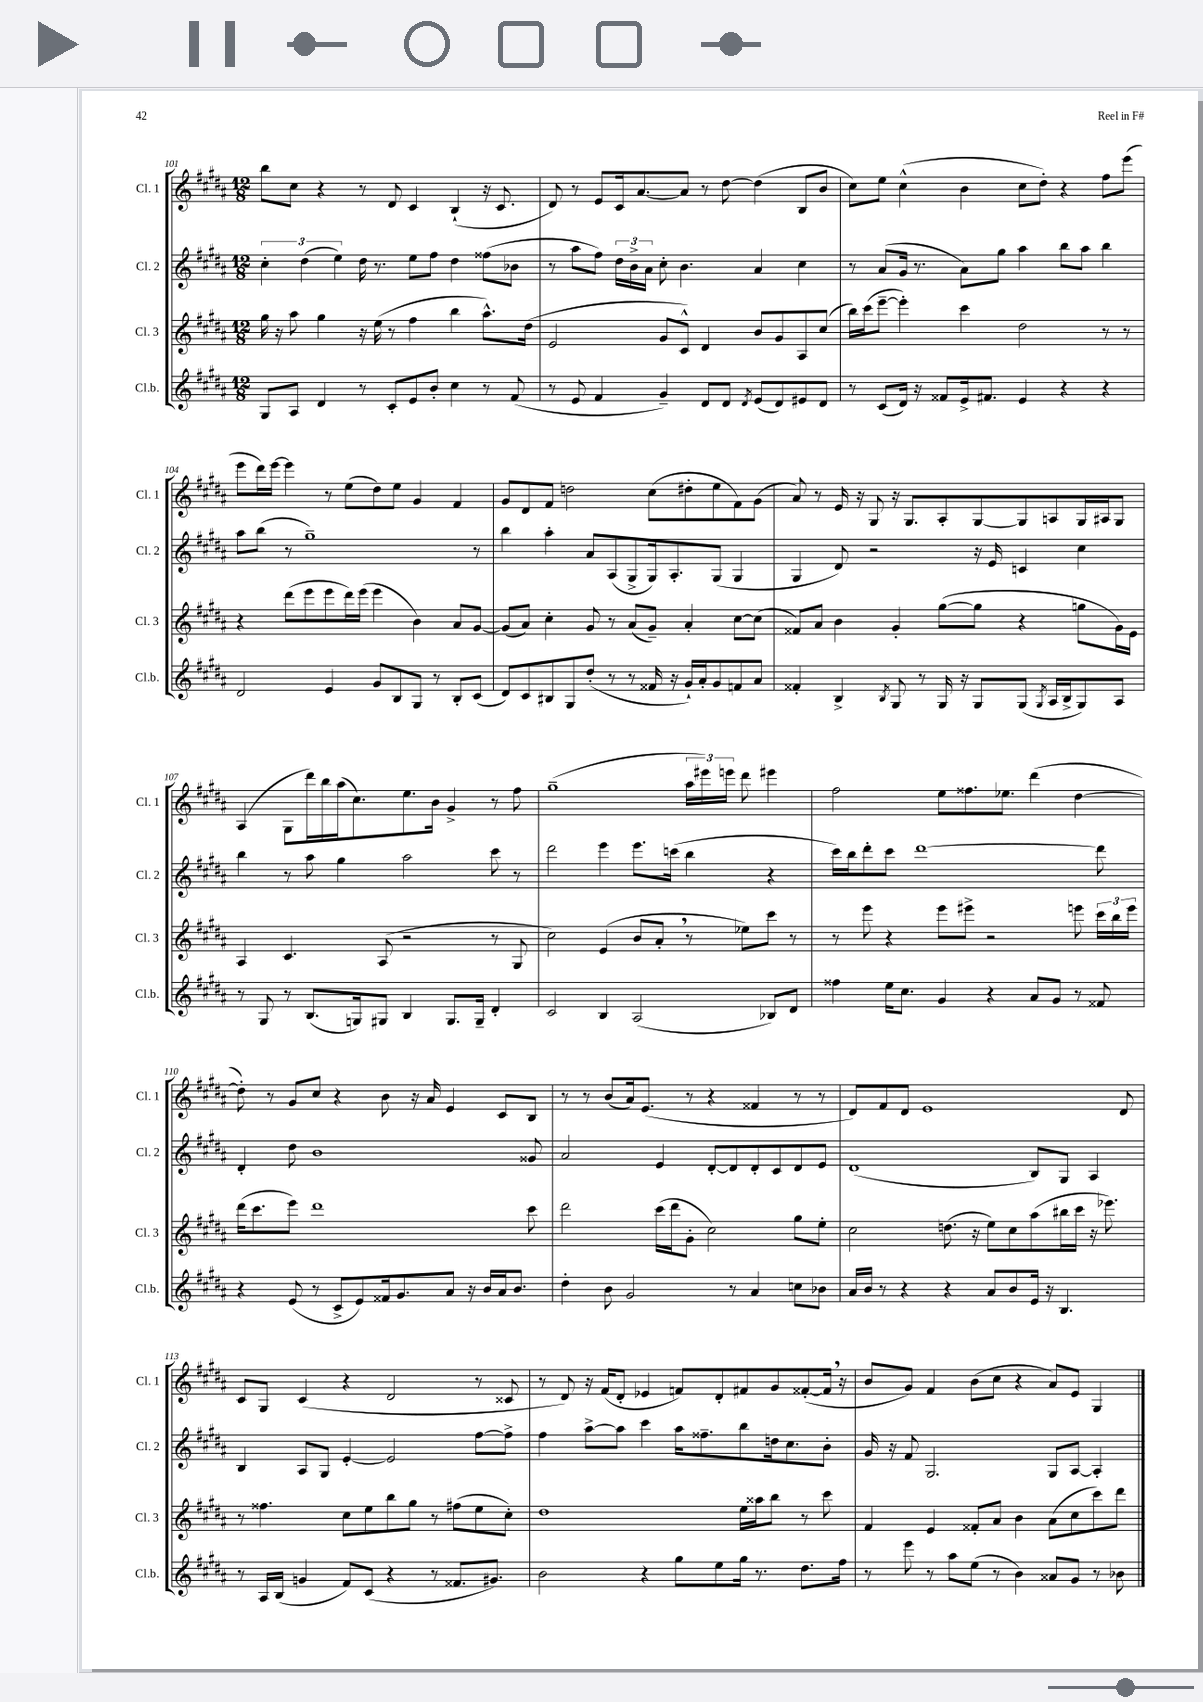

**kern	**kern	**kern	**kern
*part4	*part3	*part2	*part1
*staff4	*staff3	*staff2	*staff1
*I"Cl.b.	*I"Cl. 3	*I"Cl. 2	*I"Cl. 1
*I'Cl.b.	*I'Cl. 3	*I'Cl. 2	*I'Cl. 1
*clefG2	*clefG2	*clefG2	*clefG2
*k[f#c#g#d#a#]	*k[f#c#g#d#a#]	*k[f#c#g#d#a#]	*k[f#c#g#d#a#]
*M12/8	*M12/8	*M12/8	*M12/8
=101	=101	=101	=101
8G#/L	16gg#\	6cc#'\	8bb\L
.	16r	.	.
8A#/J	8aa#\	.	8cc#\J
.	.	(6dd#\	.
4d#/	4gg#\	.	4r
.	.	6ee\)	.
8r	16r	16dd#\	8r
.	(16ee\	8.r	.
8c#'/L	8r	.	8d#/
8e/	4ff#\	8ee\L	4c#/
8b'/J	.	8ff#\J	.
4cc#\	4bb\	4dd#\	(4B`/
8r	8.aa#^^\L)	(8ff##X\L	16r
.	.	.	8.c#/
(8f#/	.	8b-X\J	.
.	(16dd#\Jk	.	.
=102	=102	=102	=102
8r	2e/	8r	8d#/)
8e/	.	8aa#\L	8r
4f#/	.	8ff#\J)	8e/L
.	.	24dd#\LL	16c#/k
.	.	24b^\	.
.	.	.	[8.a#/
.	.	24a#\JJ	.
4g#~/)	8g#/L	8cc#'\	.
.	8c#^^/J)	4.b\	8a#/J]
8d#/L	4d#/	.	8r
8d#/J	.	.	[8dd#\
8qd#/	.	.	.
(8e/L	8b/L	4a#/	(4dd#\]
8d#/)	8g#/	.	.
8e#X/	8A#/	4cc#\	8B/L
8d#/J	(8cc#/J	.	8b/J
=103	=103	=103	=103
8r	16bb\LL)	8r	8cc#\L)
.	(16ccc#\J	.	.
(8c#/L	[8eee~\J	(8a#/L	8ee\J
16d#/Jk)	4eee'\])	16g#/Jk	(4cc#^^\
16r	.	8.r	.
8f##X/L	.	.	.
16e^/k	4ccc#\	8a#\L)	4b\
8.f#X/J	.	.	.
.	.	8gg#\J	.
4e/	2dd#\	4aa#\	8cc#\L
.	.	.	8dd#'\J)
4r	.	8bb\L	4r
.	.	8aa#\J	.
4r	8r	4bb\	8ff#\L
.	8r	.	(8eee\J
!!LO:LB:g=z
=104	=104	=104	=104
2d#/	4r	8aa#\L	8eee\L
.	.	(8bb\J	16ddd#\L)
.	.	.	[16eee\JJ
.	(8ddd#\L	8r	4eee\]
.	8eee\	1gg#~)	.
4e/	8eee\	.	8r
.	16ddd#\L)	.	(8ee\L
.	(16eee\JJ	.	.
8g#/L	4eee\	.	8dd#\)
8B/	.	.	8ee\J
8G#/J	4b\)	.	4g#/
8r	.	.	.
8B'/L	8a#/L	.	4f#/
(8c#/J	[8g#/J	8r	.
=105	=105	=105	=105
8d#/L)	(8g#/L]	4bb\	8g#/L
8c#/	8a#/J)	.	8d#/
8B#X/	4cc#'\	4aa#'\	8f#/J
8G#/	.	.	2ddn\
(8dd#'/J	8g#/	8a#/L	.
8r	8r	(8A#/	.
8r	(8a#/L	8G#^/	.
16f##X/	8g#~/J)	16G#/k)	(8cc#\L
16r	.	8.A#'/	.
16g#`/LL)	4a#'/	.	8dd#X'\
16a#'/J	.	.	.
8g#/	.	(8G#/J	8ee\
8fn/	[8cc#\L	4G#/	8f#\)
8a#/J	(8cc#\J]	.	(8g#\J
=106	=106	=106	=106
4f##X'/	8f##X/L)	4G#/	8a#/)
.	8a#/J	.	8r
4B^/	4b\	8d#/)	16e/
.	.	.	16r
.	.	2r	8G#/
8qB/	.	.	.
8G#/	4g#'/	.	16r
.	.	.	8.G#/L
8r	.	.	.
16G#/	([8gg#\L	.	8A#'/
16r	.	.	.
8G#/L	8gg#\J]	16r	[8G#/
.	.	16e/	.
(8G#/J	4r	4cn/	8G#/]
8qG#/	.	.	.
16A#/LL	.	.	8An/
16B^/J	.	.	.
8G#/)	8ggn\L	4cc#\	16G#/L
.	.	.	16A#X/J
8A#/J	16g#\L)	.	8G#/J
.	16e\JJ	.	.
!!LO:LB:g=z
=107	=107	=107	=107
8r	4A#/	4bb\	(4A#/
8G#/	.	.	.
8r	4.c#/	8r	8G#\L
(8.B/L	.	8aa#\	16ddd#\L)
.	.	.	16bb\
.	.	4gg#\	(16aa#\J
16Gn/k)	.	.	8.cc#\)
8G#X/J	(8A#/	.	.
4B/	2r	2aa#\	8.ee\
.	.	.	16b\Jk
8.G#/L	.	.	4g#^/
16G#~/Jk	.	.	.
4d#'/	8r	8ccc#\	8r
.	8G#/	8r	8ff#\
=108	=108	=108	=108
2c#/	2cc#\)	2ddd#\	(1gg#~
4B/	(4e/	4eee\	.
(2A#/	8b/L	8.eee\L	.
.	8a#',/J	.	.
.	.	(16cccn\Jk	.
.	8r	4bb\	24aa#\LL
.	.	.	24eee#X\)
.	.	.	24eeen\JJ
.	8ee-X\L)	.	8ddd#\
8B-X/L)	8ccc#\J	4r	4eee#X\
8d#/J	8r	.	.
=109	=109	=109	=109
4ff##X\	8r	16ccc#\LL)	2ff#\
.	.	16bb\J	.
.	8eee\	8ddd#'\	.
16ee\KL	4r	8ccc#\J	.
8.cc#\J	.	.	.
.	.	[1ddd#	.
4g#/	8eee\L	.	8ee\L
.	8eee#X^\J	.	8.ff##X\
4r	2r	.	.
.	.	.	8.ee-X\J
8a#/L	.	.	(4ddd#\
8g#/J	.	.	.
8r	8eeen\	.	[4dd#\
8f##X/	24ccc#\LL	8ddd#\]	.
.	24bb\	.	.
.	24eee\JJ	.	.
!!LO:LB:g=z
=110	=110	=110	=110
4r	(16ddd#\KL	4d#'/	8dd#'\])
.	8.ccc#\	.	.
.	.	.	8r
(8e/	8eee\J)	8dd#\	8g#/L
8r	1ddd#	1b	8cc#/J
8c#^/L	.	.	4r
8e/)	.	.	.
16f##X/k	.	.	8b\
8.g#/	.	.	.
.	.	.	16r
.	.	.	16a#/
8a#/J	.	.	4e/
16r	.	.	.
16b/LL	.	.	.
16a#/J	.	.	8c#/L
8.b/J	.	.	.
.	8ccc#\	8g##X/	8B/J
=111	=111	=111	=111
4dd#'\	2ddd#\	2a#/	8r
.	.	.	8r
8b\	.	.	(8b/L
2g#/	.	.	16a#/k)
.	.	.	(8.e/J
.	(16ccc#\LL	4e/	.
.	16ddd#\J	.	.
.	8g#'\J	.	8r
.	2cc#\)	[8d#'/L	4r
8r	.	8d#/]	.
4a#/	.	8d#'/	4f##X/
.	.	8c#/	.
8ccn\L	8gg#\L	8d#/	8r
8b-X\J	8ee'\J	8e/J	8r
=112	=112	=112	=112
16a#/LL	2cc#\	(1d#	8d#/L)
16b/JJ	.	.	.
8r	.	.	8f#/
4r	.	.	8d#/J
.	.	.	1e
4r	(8.ddn\	.	.
.	16r	.	.
8a#/L	8ee\L)	.	.
8b/	8cc#\	.	.
16e/Jk	(8aa#\	8B/L)	.
16r	.	.	.
4.B/	16bb#X\L	8G#/J	.
.	16ccc#\JJ	.	.
.	16r	4A#/	.
.	8.eee-X\)	.	.
.	.	.	8d#/
!!LO:LB:g=z
=113	=113	=113	=113
8r	8r	4B/	8c#/L
16A#/LL	4.ff##X\	.	8G#/J
(16B/JJ	.	.	.
4gn/	.	8A#/L	(4c#/
.	.	8G#/J	.
8f#/L)	8cc#\L	[4e'/	4r
(8c#/J	8ee\	.	.
4r	8bb\	2e/]	2d#/
.	8gg#\J	.	.
8r	8r	.	.
8.f##X/L	(8ff#X\L	.	.
.	8ee\	[8ff#\L	8r
8.g#X/J)	.	.	.
.	8cc#'\J)	8ff#^\J]	8c##X/
=114	=114	=114	=114
2b\	1dd#	4ff#\	8r
.	.	.	8d#/)
.	.	[8aa#^\L	16r
.	.	.	(16f#/KL
.	.	8aa#\J]	8d#'/J
4r	.	4ccc#\	4e-X/
8gg#\L	.	16aa#\KL	8fn/L)
.	.	8.ff##X~\	.
8ee\	.	.	8d#'/
16gg#\Jk	16ee\LL	8bb\	8f#X/
8.r	16aa##X\J	.	.
.	8bb\J	16ddn\k	8g#/
.	.	8.cc#\	.
8.dd#\L	8r	.	([8f##X'/
.	8ccc#\	8b'\J	16f##,/Jk]
16ff#\Jk	.	.	16r
=115	=115	=115	=115
8r	4f#/	16g#/	8b/L
.	.	16r	.
8eee\	.	8f#/	8g#/J)
8r	4e/	2.G#/	4f#/
8aa#\L	.	.	.
(8ee\J	8f##X'/L	.	(8b\L
8r	8a#/J	.	8cc#\J
4b\)	4b\	.	4r
8a##X/L	(8a#\L	8G#/L	8a#/L)
8g#/J	8cc#\	[8A#/J	8e/J
8r	8ccc#\)	4A#'/]	4G#/
8b-X\	8ddd#\J	.	.
==	==	==	==
*-	*-	*-	*-
